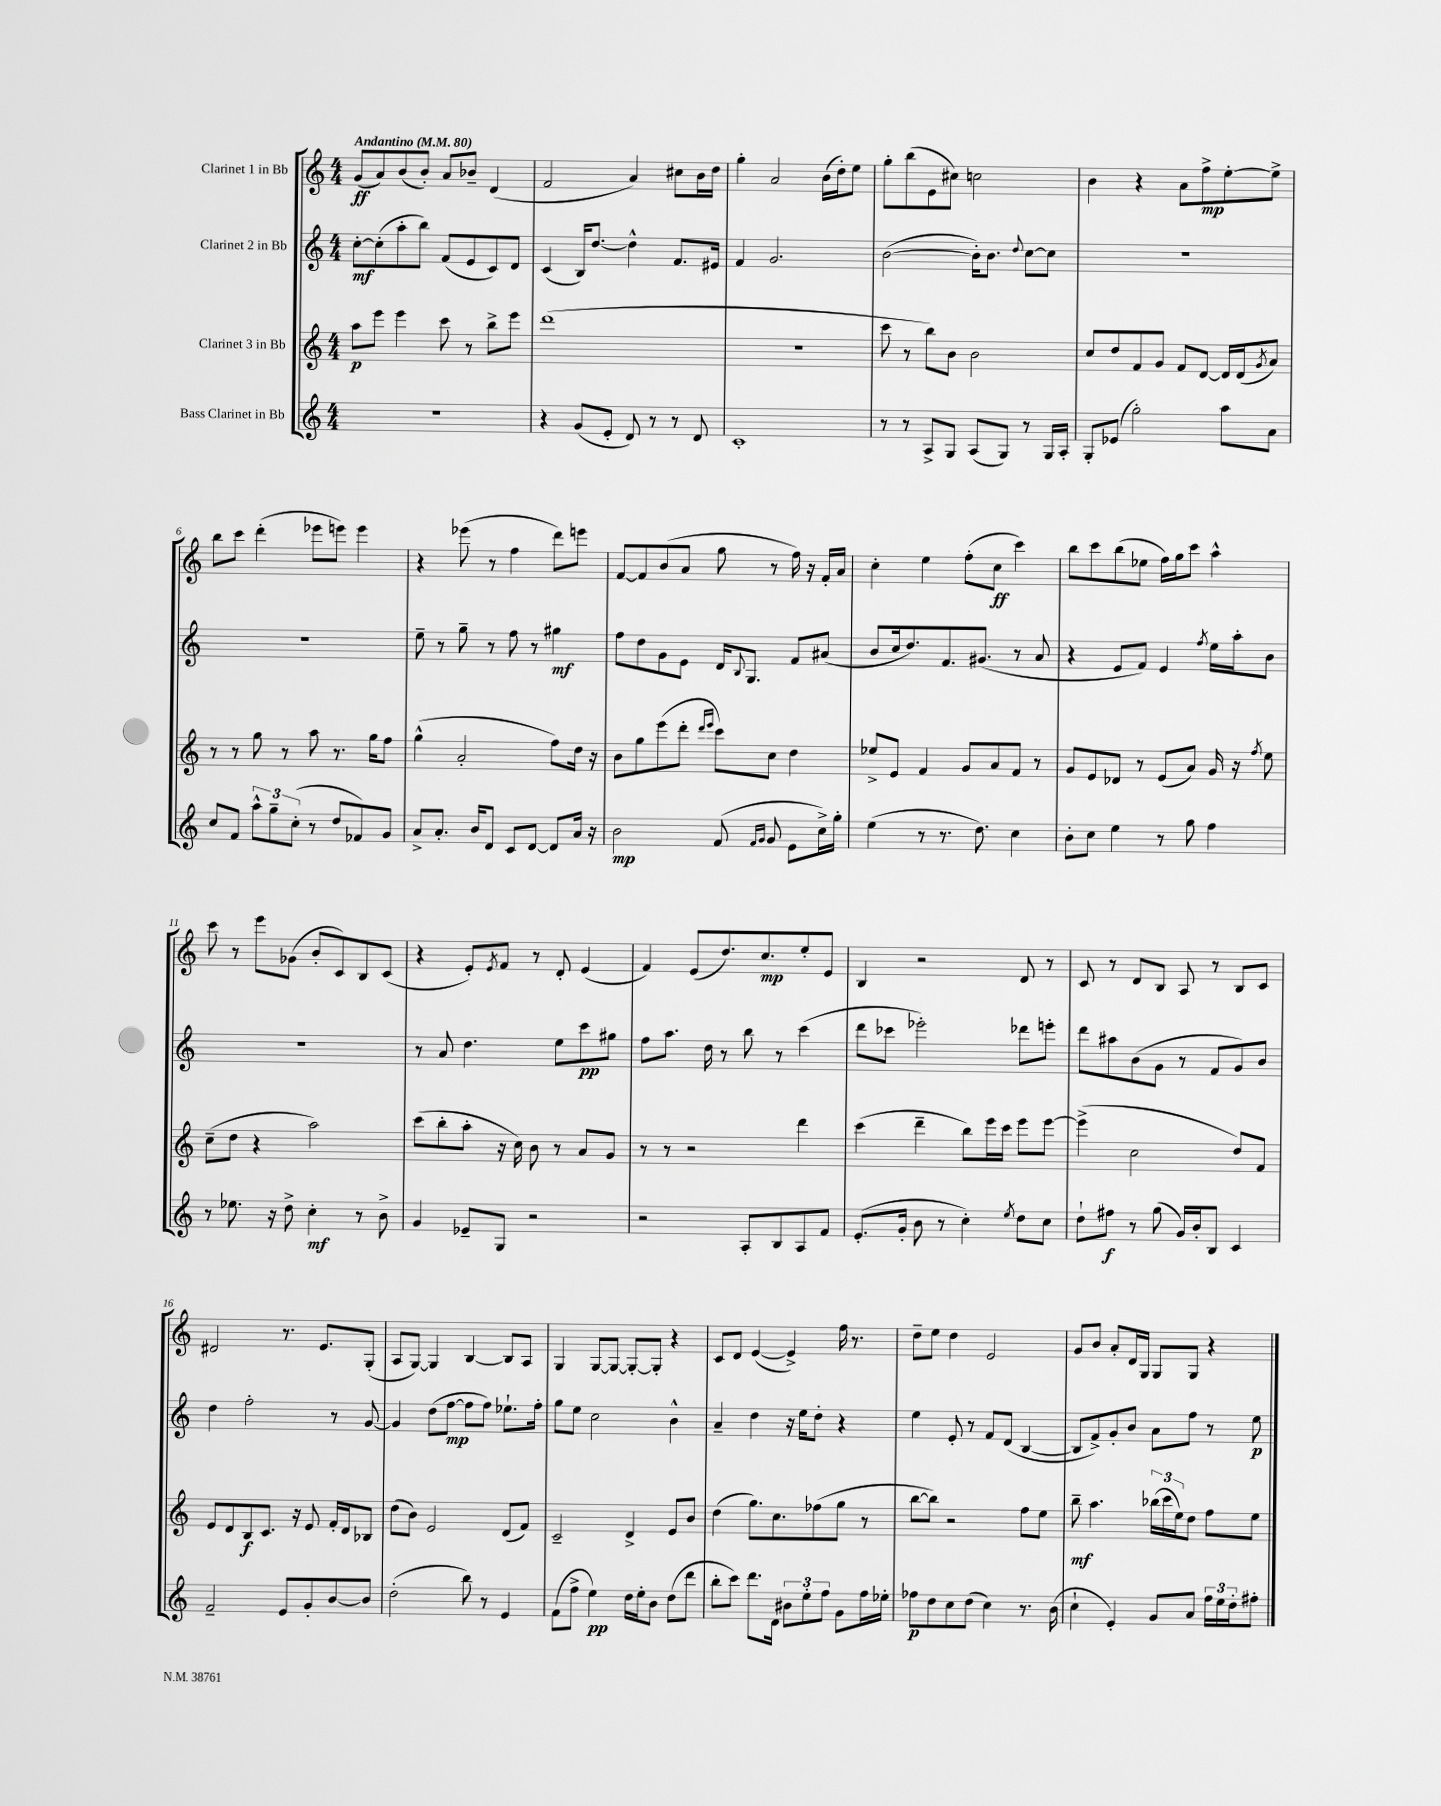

**kern	**kern	**kern	**kern
*staff4	*staff3	*staff2	*staff1
*clefG2	*clefG2	*clefG2	*clefG2
*k[]	*k[]	*k[]	*k[]
*M4/4	*M4/4	*M4/4	*M4/4
*MM80	*MM80	*MM80	*MM80
1r	8aa	[8cc'	(8g
.	8eee	(8cc']	8a)
.	4eee	8aa'	(8b
.	.	8bb)	8b')
.	8ccc	(8f	8a
.	8r	8e	8b-~
.	8bb^	8c)	(4d
.	8eee	8d	.
=	=	=	=
4r	(1ddd	(4c	2f
(8g	.	16B)	.
.	.	[8.dd	.
8e'	.	.	.
8d)	.	4dd^^]	4a)
8r	.	.	.
8r	.	8.f	8cc#
8d	.	.	16b
.	.	16e#	16dd
=	=	=	=
1c'	1r	4f	4gg'
.	.	2.g	2a
.	.	.	(16b
.	.	.	16dd')
.	.	.	8ee
=	=	=	=
8r	8ccc	([2b	8gg'
8r	8r	.	(8bb
8A^	8bb)	.	8e
8G	8b	.	8cc#)
(8A	2b	16b'])	2cc
.	.	8.b	.
8G)	.	.	.
.	.	8qqdd	.
8r	.	[8cc	.
16G	.	8cc]	.
16A'	.	.	.
=	=	=	=
8G'	8cc	1r	4b
(8e-	8dd	.	.
2gg')	8f	.	4r
.	8g	.	.
.	8f	.	8a
.	[8d	.	8ff^
8aa	16d]	.	[8ee'
.	(16d	.	.
.	8qg	.	.
8a	8a)	.	8ee^]
=	=	=	=
8cc	8r	1r	8bb
8f	8r	.	8ccc
12aa^^	8gg	.	(4ddd'
12gg~	.	.	.
.	8r	.	.
(12cc'	.	.	.
8r	8aa	.	8eee-
8dd	8.r	.	8eee)
8f-)	.	.	4eee
.	16gg	.	.
8g	8ff	.	.
=	=	=	=
8a^	(4gg^^	8ee~	4r
8.a'	.	8r	.
.	2a'	8gg~	(8eee-
16b	.	.	.
8d	.	8r	8r
8c	.	8ff	4ff
[8d	.	8r	.
8d]	8ff)	4gg#	8ddd)
16a	16dd	.	8eee
16r	16r	.	.
=	=	=	=
2b	8b	8ff	[8f
.	8gg	8dd	8f]
.	(8eee	8g	(8b
.	8ddd'	8e	8a
.	16qqddd	.	.
.	16qqeee	.	.
(8f	8ccc)	16d	8gg
.	.	8qqB	.
.	.	8.G	.
16qqf	.	.	.
16qqg	.	.	.
8g	8cc	.	8r
8e	4dd	8f	16ff)
.	.	.	16r
16cc^)	.	(8a#	16f'
16gg'	.	.	16a
=	=	=	=
(4ee	8ee-^	8b	4cc'
.	8e	16cc	.
.	.	8.dd)	.
8r	4f	.	4ee
8.r	.	8.f	.
.	8g	.	(8ff'
8.dd)	.	(8.g#	.
.	8a	.	8cc
4cc	8f	8r	4ccc)
.	8r	8a	.
=	=	=	=
8b'	8g	4r	8bb
8cc	8e	.	8ccc
4ee	8d-	8e	(8bb
.	8r	8f)	8ee-
8r	(8e	4e	16ff)
.	.	.	16gg
8gg	8a)	.	8ccc
.	.	8qff	.
4ff	16g	16ee	4aa^^
.	16r	16aa'	.
.	8qff	.	.
.	8ee	8b	.
=	=	=	=
8r	(8cc~	1r	8ccc
8.ee-	8dd	.	8r
.	4r	.	8eee
16r	.	.	.
8dd^	.	.	(8g-
4cc'	2aa)	.	8b'
.	.	.	8c)
8r	.	.	8B
8b^	.	.	(8c
=	=	=	=
4g	(8ccc	8r	4r
.	8bb'	8a	.
8e-~	8aa'	4.dd	8e')
.	.	.	8qe
8G	16r	.	8f
.	16cc)	.	.
2r	8b	.	8r
.	8r	8ee	8d'
.	8a	8ccc	(4e
.	8g	8gg#	.
=	=	=	=
2r	8r	8ff	4f)
.	8r	8.aa	.
.	2r	.	(8e
.	.	16dd	.
.	.	8r	8.dd)
8A'	.	8bb	.
.	.	.	8.cc
8B	.	8r	.
8A	4ddd	(4ccc	8ee'
8f	.	.	8e
=	=	=	=
(8.e'	(4ccc	8ddd	4B
.	.	8ccc-	.
16g'	.	.	.
8b	4ddd~	2eee-')	2r
8r	.	.	.
4cc')	8bb)	.	.
.	16eee	.	.
.	16ccc	.	.
8qee	.	.	.
8dd	8eee	8ddd-	8d
8cc	[8eee	8eee'	8r
=	=	=	=
8dd`	(4eee^]	8ddd	8c
8ff#	.	8aa#	8r
8r	2cc	(8b	8d
(8gg	.	8g	8B
16g)	.	8r	8A
16b'	.	.	.
8B	.	8f	8r
4c	8dd)	8g)	8B
.	8f	8b	8c
=	=	=	=
2f~	8e	4dd	2d#
.	8d	.	.
.	8B	2ff'	.
.	8.c	.	.
8e	.	.	8.r
.	16r	.	.
8g'	8e	.	.
.	.	.	8.e
[8b	16f'	8r	.
.	16d	.	.
8b]	8B-	[8g	(8G'
=	=	=	=
(2dd'	(8dd	4g]	8A
.	8b)	.	[8G)
.	2e	(8dd	4G]
.	.	[8ff	.
8bb)	.	8ff]	[4B
8r	.	8ff)	.
4e	(8d	8.ee-`	8B]
.	8f)	.	8A
.	.	16ff'	.
=	=	=	=
(8f	2c~	8gg	4G
8ff^	.	8ee	.
4ee)	.	2cc	[8G
.	.	.	8G_
16dd	4d^	.	8G'_
16ee'	.	.	.
8b	.	.	8G']
(8dd	8e	4b^^	4r
8ddd	8b	.	.
=	=	=	=
8bb'	(4dd	4a~	8c
8ccc)	.	.	8d
8.ddd	8.gg)	4dd	([4e
16d	8.cc	.	.
12b#	.	16r	4e^])
.	.	16ee	.
12ee'	.	.	.
.	(8ff-	8dd'	.
12ff	.	.	.
8g	8gg	4r	16ff
.	.	.	8.r
16ff	8r	.	.
16ee-'	.	.	.
=	=	=	=
8ff-	[8bb	4ee	8dd~
8dd	8bb])	.	8ee
8cc	2r	8e'	4dd
(8dd	.	8r	.
4cc)	.	8f	2e
.	.	(8d	.
8.r	8ff	[4B	.
.	8ee	.	.
(16b	.	.	.
=	=	=	=
4cc`	8bb~	8B]	8g
.	4.aa	8f^)	8b
4e')	.	8g'	8a'
.	.	8b	16d
.	.	.	16G
8g	(24bb-	8a	8G
.	24ccc	.	.
.	24ee)	.	.
8a	8dd	8ff	8G
24ff	8ff	8r	4r
24ee	.	.	.
24dd'	.	.	.
8ff#'	8ee	8ee	.
==	==	==	==
*-	*-	*-	*-
